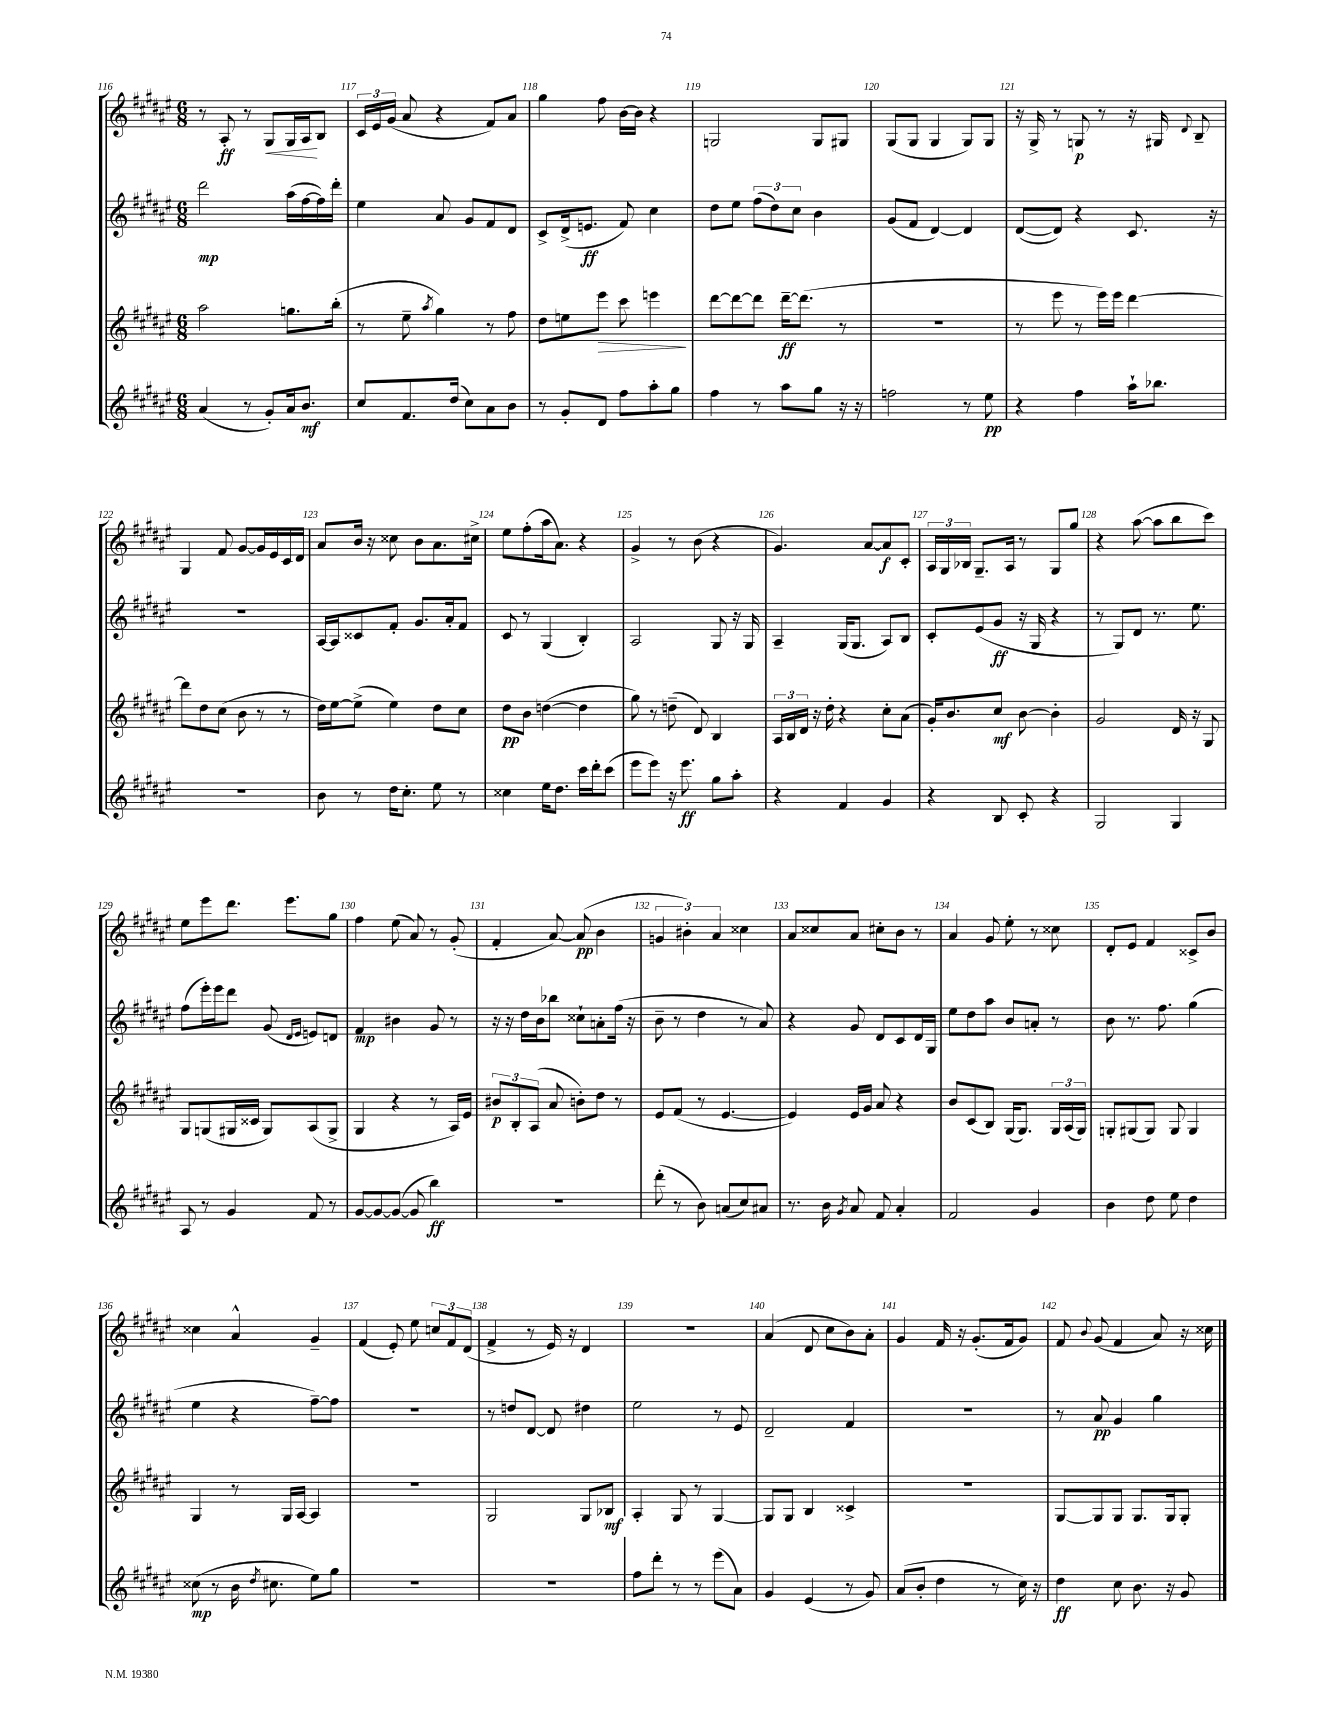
<<
\new StaffGroup <<
\new Staff = "s0" {
    \clef treble \key fis \major \numericTimeSignature \time 6/8
    \autoBeamOff r8 ais8-.\ff r8 gis8[\< gis16 ais16\! b8] |
    \tuplet 3/2 { cis'16[ eis'16 gis'16]( } ais'8 r4 fis'8[) ais'8] |
    gis''4 fis''8 b'16[~ b'16] r4 |
    g2 g8[ gis8] |
    gis8[( gis8] gis4 gis8[) gis8] |
    r16 gis16-> r8 g8\p r8 r16 gis16 \appoggiatura { dis'8 } b8-- |
    gis4 fis'8 gis'8[~ gis'16 eis'16 cis'16 dis'16] |
    ais'8[ b'16] r16 cisis''8 b'8[ ais'8. cis''16]-> |
    eis''8[ fis''8-.( ais''16 ais'8.]) r4 |
    gis'4-> r8 b'8( r4 |
    gis'4.) ais'8[~ ais'8\f cis'8]-. |
    \tuplet 3/2 { ais16[ gis16 bes16] } gis8.[-- ais16] r8 gis8[ gis''8] |
    r4 ais''8~( ais''8[ b''8 cis'''8]) |
    eis''8[ eis'''8 dis'''8.] eis'''8.[ gis''8] |
    fis''4 eis''8( ais'8) r8 gis'8-.( |
    fis'4-. ais'8~) ais'8\pp( b'4 |
    \tuplet 3/2 { g'4 bis'4-.) ais'4 } cisis''4 |
    ais'8[ cisis''8 ais'8] cis''8[-. b'8] r8 |
    ais'4 gis'8 eis''8-. r8 cisis''8 |
    dis'8[-. eis'8] fis'4 cisis'8[-> b'8] |
    cisis''4 ais'4-^ gis'4-- |
    fis'4( eis'8-.) eis''8 \tuplet 3/2 { c''8[ fis'8 dis'8]( } |
    fis'4-> r8 eis'16) r16 dis'4 |
    R2. |
    ais'4( dis'8 cis''8[ b'8) ais'8]-. |
    gis'4 fis'16 r16 gis'8.[-.( fis'16 gis'8]) |
    fis'8 \appoggiatura { b'8 } gis'8( fis'4 ais'8) r16 cisis''16 \bar "|." |
}
\new Staff = "s1" {
    \clef treble \key fis \major \numericTimeSignature \time 6/8
    \autoBeamOff dis'''2\mp ais''16[( fis''16~ fis''16) dis'''16]-. |
    eis''4 ais'8 gis'8[ fis'8 dis'8] |
    cis'8[-> dis'16->( e'8.]\ff fis'8) cis''4 |
    dis''8[ eis''8] \tuplet 3/2 { fis''8[( dis''8) cis''8] } b'4 |
    gis'8[( fis'8] dis'4~) dis'4 |
    dis'8[~( dis'8]) r4 cis'8. r16 |
    R2. |
    ais16[~ ais16 cisis'8 fis'8]-. gis'8.[ ais'16-. fis'8] |
    cis'8 r8 gis4( b4-.) |
    ais2 gis8 r16 gis16 |
    ais4-- gis16[( gis8.] ais8[) b8] |
    cis'8[-. eis'8( gis'8]\ff r16 gis16 r4 |
    r8 gis8[) dis'8] r8. eis''8. |
    fis''8[( eis'''16-.) eis'''16 dis'''8] gis'8( \grace { dis'16[ eis'16] } e'8[) d'8] |
    fis'4\mp bis'4 gis'8 r8 |
    r16 r16 dis''16[ b'16 bes''8] cisis''8[-! a'8-. fis''16]( r16 |
    b'8-- r8 dis''4 r8 ais'8) |
    r4 gis'8 dis'8[ cis'8 dis'16 gis16] |
    eis''8[ dis''8 ais''8] b'8[ a'8]-. r8 |
    b'8 r8. fis''8. gis''4( |
    eis''4 r4 fis''8[~--) fis''8] |
    R2. |
    r8 d''8[ dis'8]~ dis'8 dis''4 |
    eis''2 r8 eis'8 |
    dis'2-- fis'4 |
    R2. |
    r8 ais'8\pp gis'4 gis''4 \bar "|." |
}
\new Staff = "s2" {
    \clef treble \key fis \major \numericTimeSignature \time 6/8
    \autoBeamOff ais''2 g''8.[ b''16]-.( |
    r8 eis''8-- \acciaccatura { ais''8 } gis''4) r8 fis''8 |
    dis''8[ e''8 eis'''8]\> cis'''8 e'''4\! |
    dis'''8[~ dis'''8~ dis'''8] dis'''16[~--\ff dis'''8.]( r8 |
    R2. |
    r8 eis'''8 r8 eis'''16[) eis'''16] dis'''4~ |
    dis'''8[ dis''8 cis''8]( b'8 r8 r8 |
    dis''16[) eis''16~ eis''8]->( eis''4) dis''8[ cis''8] |
    dis''8[\pp b'8] d''4~( d''4 |
    gis''8) r8 d''8--( dis'8) b4 |
    \tuplet 3/2 { ais16[ b16 dis'16] } r16 dis''16-. r4 cis''8[-. ais'8]( |
    gis'16[-.) b'8. cis''8]\mf b'8~ b'4-. |
    gis'2 dis'16 r16 gis8 |
    gis8[ g8( gis16 cisis'16] gis8[) ais8( gis8]-> |
    gis4 r4 r8 ais16[) eis'16] |
    \tuplet 3/2 { bis'8[\p b8-. ais8]( } ais'8 b'8[-.) dis''8] r8 |
    eis'8[ fis'8]( r8 eis'4.~ |
    eis'4) eis'16[ gis'16] ais'8 r4 |
    b'8[ cis'8( b8]) gis16[( gis8.]) \tuplet 3/2 { gis16[ ais16( gis16]) } |
    g8[-. gis8( gis8]) gis8 gis4 |
    gis4 r8 gis16[ ais16]~ ais4 |
    R2. |
    gis2 gis8[ bes8]\mf |
    ais4-. gis8 r8 gis4~ |
    gis8[ gis8] b4 cisis'4-> |
    R2. |
    gis8[~ gis8 gis8] gis8.[ gis16 gis8]-. \bar "|." |
}
\new Staff = "s3" {
    \clef treble \key fis \major \numericTimeSignature \time 6/8
    \autoBeamOff ais'4( r8 gis'8[-.) ais'16 b'8.]\mf |
    cis''8[ fis'8. dis''16]( cis''8[) ais'8 b'8] |
    r8 gis'8[-. dis'8] fis''8[ ais''8-. gis''8] |
    fis''4 r8 ais''8[ gis''8] r16 r16 |
    f''2 r8 eis''8\pp |
    r4 fis''4 ais''16[-! bes''8.] |
    R2. |
    b'8 r8 dis''16[ cis''8.]-. eis''8 r8 |
    cisis''4 eis''16[ dis''8.] cis'''16[ dis'''16-. cis'''8]( |
    eis'''8[ eis'''8]) r16 eis'''8.\ff gis''8[ ais''8]-. |
    r4 fis'4 gis'4 |
    r4 b8 cis'8-. r4 |
    gis2 gis4 |
    ais8 r8 gis'4 fis'8 r8 |
    gis'8[~ gis'8~ gis'8]~( gis'8 b''4\ff) |
    R2. |
    dis'''8-.( r8 b'8) a'8[( cis''8) ais'8] |
    r8. b'16 \acciaccatura { gis'8 } ais'8 fis'8 ais'4-. |
    fis'2 gis'4 |
    b'4 dis''8 eis''8 dis''4 |
    cisis''8\mp( r8 b'16 \acciaccatura { dis''8 } cis''8. eis''8[) gis''8] |
    R2. |
    R2. |
    fis''8[ dis'''8]-. r8 r8 eis'''8[( ais'8]) |
    gis'4 eis'4( r8 gis'8) |
    ais'8[( b'8]-. dis''4 r8 cis''16) r16 |
    dis''4\ff cis''8 b'8. r16 gis'8 \bar "|." |
}
>>
>>
\layout { \context { \Score currentBarNumber = #116 \override BarNumber.break-visibility = ##(#f #t #t) barNumberVisibility = #all-bar-numbers-visible } }
